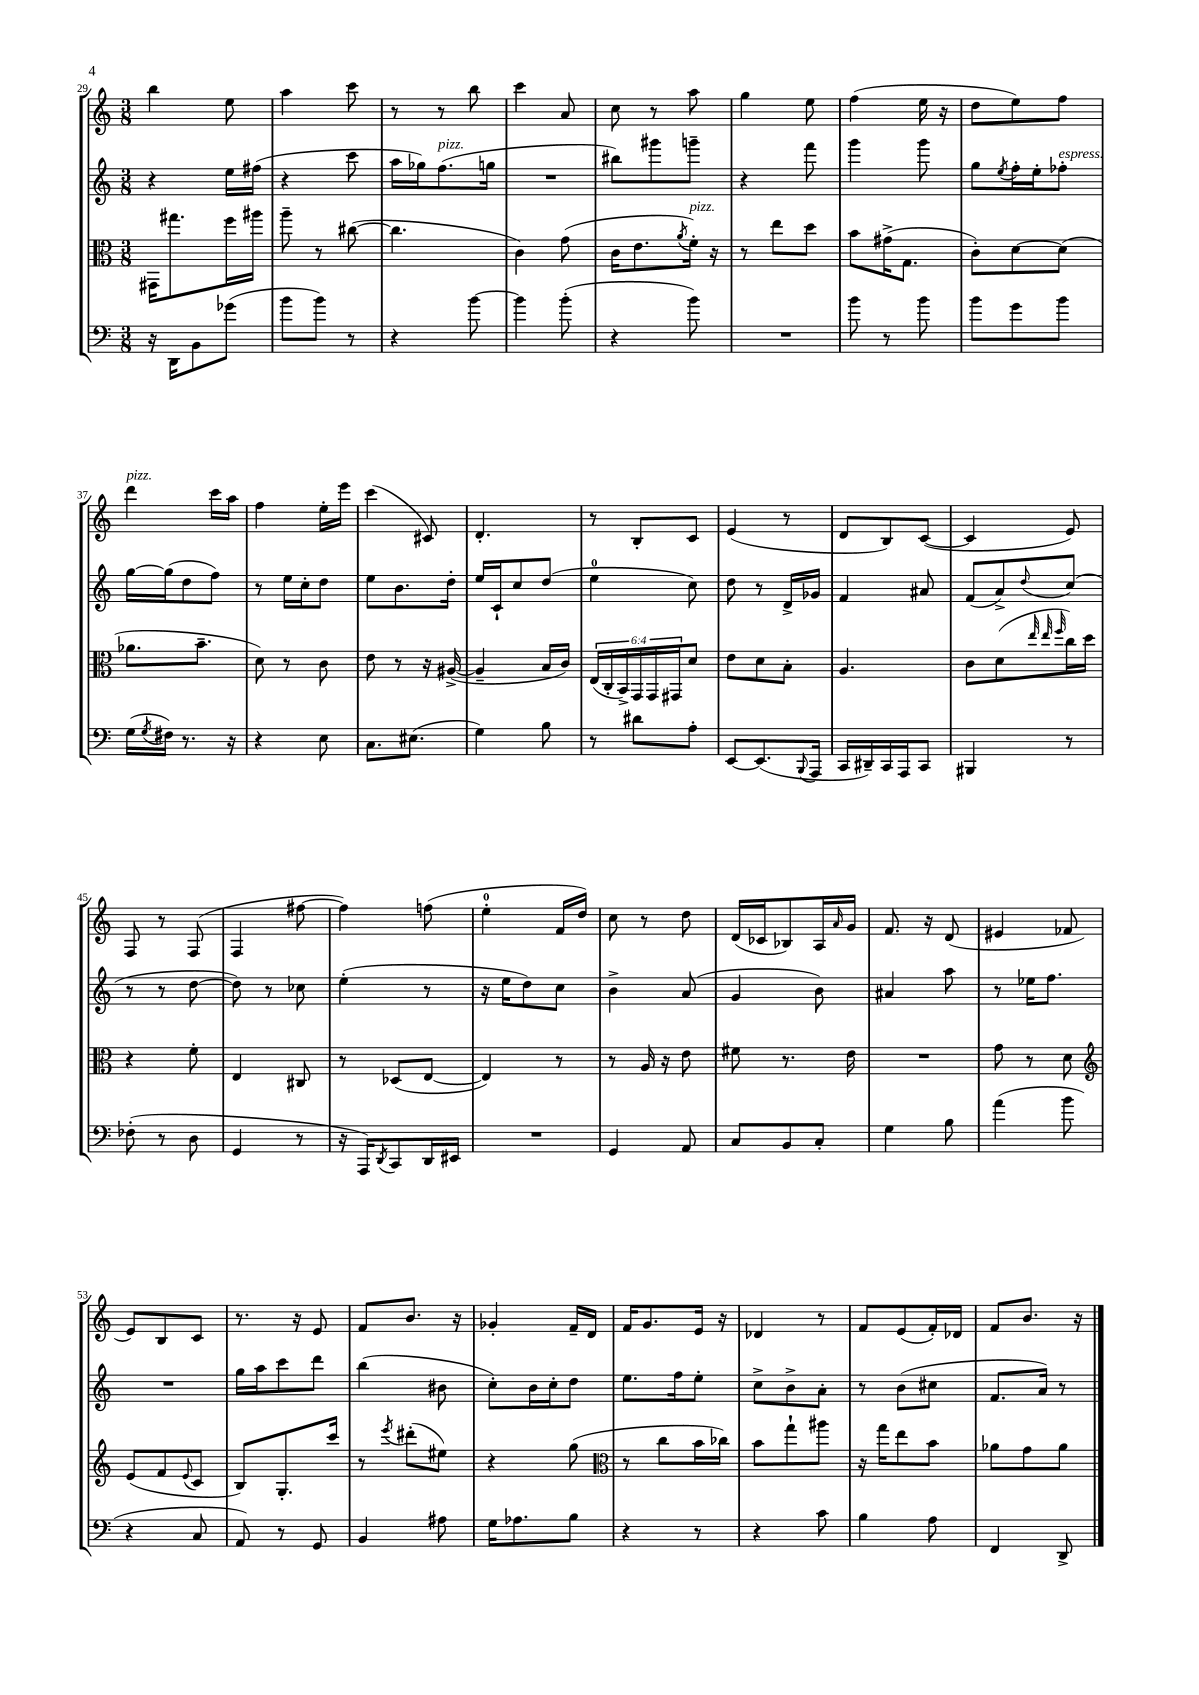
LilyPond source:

<<
\new StaffGroup <<
\new Staff = "s0" {
    \clef treble \key c \major \numericTimeSignature \time 3/8
    b''4 e''8 |
    a''4 c'''8 |
    r8 r8 b''8 |
    c'''4 a'8 |
    c''8 r8 a''8 |
    g''4 e''8 |
    f''4( e''16 r16 |
    d''8 e''8) f''8 |
    d'''4^\markup { \italic "pizz." } c'''16 a''16 |
    f''4 e''16-. e'''16 |
    c'''4( cis'8) |
    d'4.-. |
    r8 b8-. c'8 |
    e'4( r8 |
    d'8 b8) c'8~( |
    c'4 e'8) |
    f8 r8 f8( |
    f4 fis''8~ |
    fis''4) f''8( |
    e''4-0-. f'16 d''16) |
    c''8 r8 d''8 |
    d'16( ces'16 bes8) a16 \grace { a'16 } g'16 |
    f'8. r16 d'8( |
    eis'4 fes'8 |
    e'8) b8 c'8 |
    r8. r16 e'8 |
    f'8 b'8. r16 |
    ges'4-. f'16-- d'16 |
    f'16 g'8. e'16 r16 |
    des'4 r8 |
    f'8 e'8( f'16-.) des'16 |
    f'8 b'8. r16 \bar "|." |
}
\new Staff = "s1" {
    \clef treble \key c \major \numericTimeSignature \time 3/8
    r4 e''16 fis''16( |
    r4 c'''8 |
    a''16 ges''16) f''8.^\markup { \italic "pizz." }( g''16 |
    R4. |
    bis''8) gis'''8 g'''8-- |
    r4 f'''8 |
    g'''4 g'''8 |
    g''8 \acciaccatura { e''8 } f''16-. e''16-. fes''8-.^\markup { \italic "espress." } |
    g''16~ g''16( d''8 f''8) |
    r8 e''16 c''16-. d''8 |
    e''8 b'8. d''16-. |
    e''16 c'16-! c''8 d''8( |
    e''4-0 c''8) |
    d''8 r8 d'16-> ges'16 |
    f'4 ais'8 |
    f'8( a'8->) \appoggiatura { d''8 } c''8( |
    r8 r8 d''8~ |
    d''8) r8 ces''8 |
    e''4-.( r8 |
    r16 e''16 d''8) c''8 |
    b'4-> a'8( |
    g'4 b'8) |
    ais'4 a''8 |
    r8 ees''16 f''8. |
    R4. |
    g''16 a''16 c'''8 d'''8 |
    b''4( bis'8 |
    c''8-.) b'16 c''16-. d''8 |
    e''8. f''16 e''8-. |
    c''8-> b'8-> a'8-. |
    r8 b'8( cis''8 |
    f'8. a'16) r8 \bar "|." |
}
\new Staff = "s2" {
    \clef alto \key c \major \numericTimeSignature \time 3/8 \override Staff.TupletNumber.text = #tuplet-number::calc-fraction-text
    gis,16 gis''8. f''16 ais''16 |
    a''8-- r8 cis''8~( |
    cis''4. |
    c'4) g'8( |
    c'16 e'8. \acciaccatura { a'8 } f'16-.^\markup { \italic "pizz." }) r16 |
    r8 e''8 d''8 |
    b'8 gis'16->( g8. |
    c'8-.) d'8~ d'8( |
    aes'8. b'8.-- |
    d'8) r8 c'8 |
    e'8 r8 r16 ais16~->( |
    ais4-- b16 c'16) |
    \tuplet 6/4 { e16( c16-. b,16->) g,16 g,16 gis,16 } d'8 |
    e'8 d'8 b8-. |
    a4. |
    c'8 d'8( \grace { e''32 e''32 f''32 } c''16) d''16 |
    r4 f'8-. |
    e4 cis8 |
    r8 des8( e8~ |
    e4) r8 |
    r8 a16 r16 e'8 |
    fis'8 r8. e'16 |
    R4. |
    g'8 r8 d'8 |
    \clef treble e'8( f'8 \appoggiatura { e'8 } c'8 |
    b8) g8.-. c'''16 |
    r8 \acciaccatura { e'''8 } dis'''8-.( eis''8) |
    r4 g''8( |
    \clef alto r8 c''8 b'16 ces''16) |
    b'8 g''8-! ais''8 |
    r16 g''16 e''8 b'8 |
    aes'8 g'8 aes'8 \bar "|." |
}
\new Staff = "s3" {
    \clef bass \key c \major \numericTimeSignature \time 3/8
    r16 d,16 b,8 ges'8( |
    b'8 b'8) r8 |
    r4 b'8~ |
    b'4 b'8-.( |
    r4 b'8) |
    R4. |
    b'8 r8 b'8 |
    b'8 g'8 b'8 |
    g16( \acciaccatura { g8 } fis16) r8. r16 |
    r4 e8 |
    c8. eis8.( |
    g4) b8 |
    r8 dis'8 a8-. |
    e,8~ e,8.( \appoggiatura { b,,8 } a,,16 |
    c,16 dis,16--) c,16 a,,16 c,8 |
    bis,,4 r8 |
    fes8-.( r8 d8 |
    g,4 r8 |
    r16 a,,16) \acciaccatura { d,8 } c,8 d,16 eis,16 |
    R4. |
    g,4 a,8 |
    c8 b,8 c8-. |
    g4 b8 |
    a'4( b'8 |
    r4 c8 |
    a,8) r8 g,8 |
    b,4 ais8 |
    g16 aes8. b8 |
    r4 r8 |
    r4 c'8 |
    b4 a8 |
    f,4 d,8-> \bar "|." |
}
>>
>>
\layout { \context { \Score currentBarNumber = #29 } }
